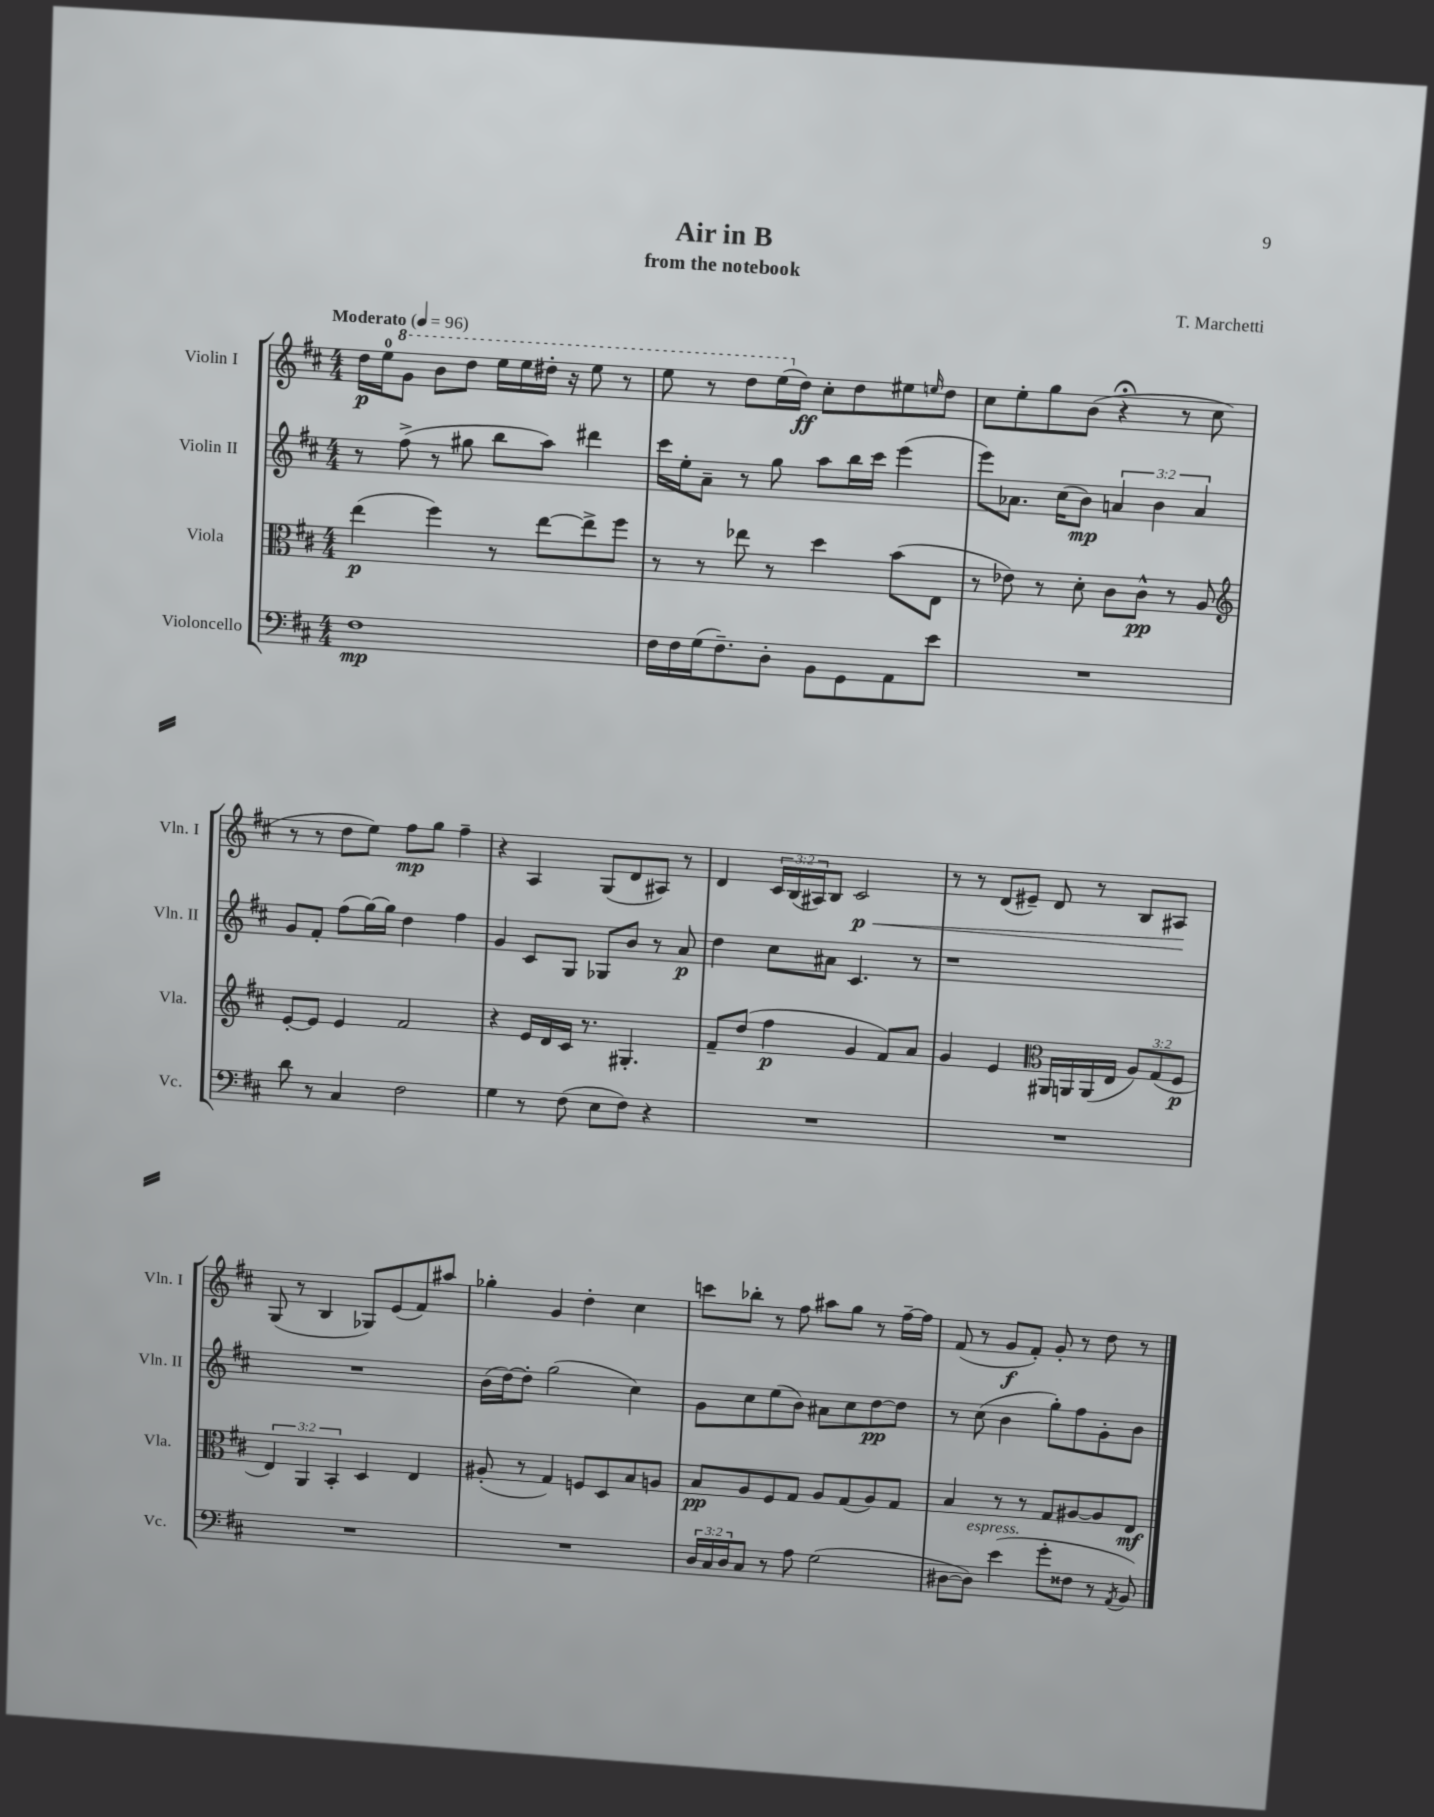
\header { title = "Air in B" composer = "T. Marchetti" subtitle = "from the notebook" }
<<
\new StaffGroup <<
\new Staff = "s0" \with { instrumentName = "Violin I" shortInstrumentName = "Vln. I" } {
    \clef treble \key d \major \numericTimeSignature \time 4/4 \override Staff.TupletNumber.text = #tuplet-number::calc-fraction-text \tempo "Moderato" 4 = 96
    d''16\p e''16-0 \ottava #1 g''8 b''8 d'''8 e'''16 e'''16 dis'''16-. r16 e'''8 r8 |
    e'''8 r8 d'''8 e'''16( \ottava #0 d''16\ff) cis''8-. d''8 eis''8 \grace { e''16 } d''8 |
    cis''8 e''8-. g''8 b'8( r4\fermata r8 cis''8 |
    r8 r8 d''8 e''8) fis''8\mp g''8 fis''4-- |
    r4 a4 g8( d'8 ais8) r8 |
    d'4 \tuplet 3/2 { cis'16 b16( ais16) } b8 cis'2\p\< |
    r8 r8 d'8( eis'8--) d'8 r8 b8 ais8\! |
    g8( r8 b4 ges8) e'8( fis'8) ais''8 |
    ges''4-. g'4 d''4-. cis''4 |
    c'''8 bes''8-. r8 fis''8 ais''8 g''8 r8 fis''16~-- fis''16 |
    fis'8( r8 g'8\f fis'8-.) g'8-. r8 d''8 r8 \bar "|." |
}
\new Staff = "s1" \with { instrumentName = "Violin II" shortInstrumentName = "Vln. II" } {
    \clef treble \key d \major \numericTimeSignature \time 4/4 \override Staff.TupletNumber.text = #tuplet-number::calc-fraction-text
    r8 fis''8->( r8 gis''8 b''8 a''8) dis'''4 |
    cis'''16 e''16-. a'8-- r8 g''8 a''8 b''16 cis'''16 e'''4( |
    e'''8) aes'8. cis''16( b'8\mp) \tuplet 3/2 { a'4 b'4 a'4 } |
    g'8 fis'8-. fis''8( g''16~) g''16 d''4 fis''4 |
    g'4 cis'8 g8 ges8 b'8 r8 a'8\p |
    d''4 cis''8 ais'8 cis'4. r8 |
    r1 |
    R1 |
    b'16( d''16~) d''8-. g''2( cis''4) |
    g'8 cis''8 e''8( b'8) ais'8 cis''8 d''8~\pp d''8 |
    r8 cis''8( b'4 g''8-.) fis''8 g'8-. b'8 \bar "|." |
}
\new Staff = "s2" \with { instrumentName = "Viola" shortInstrumentName = "Vla." } {
    \clef alto \key d \major \numericTimeSignature \time 4/4 \override Staff.TupletNumber.text = #tuplet-number::calc-fraction-text
    e''4\p( fis''4) r8 e''8~ e''8-> fis''8 |
    r8 r8 ees''8 r8 d''4 b'8( e8 |
    r8 ees'8) r8 d'8-. cis'8 cis'8-^\pp r8 a8 |
    \clef treble e'8~-. e'8 e'4 fis'2 |
    r4 e'16 d'16 cis'16 r8. gis4.-. |
    fis'8-- d''8( fis''4\p g'4 fis'8) a'8 |
    g'4 e'4 \clef alto ais,16 a,16 a,16( e16 \tuplet 3/2 { a8) g8( fis8\p } |
    \tuplet 3/2 { e4) a,4 b,4-. } d4 e4 |
    ais8-.( r8 g4) f8 d8 b8 a8 |
    b8\pp a8 fis8 g8 a8 g8( a8) g8 |
    b4 r8 r8 g8 ais8~ ais8 e8\mf \bar "|." |
}
\new Staff = "s3" \with { instrumentName = "Violoncello" shortInstrumentName = "Vc." } {
    \clef bass \key d \major \numericTimeSignature \time 4/4 \override Staff.TupletNumber.text = #tuplet-number::calc-fraction-text
    fis1\mp |
    fis16 fis16 g16( fis8.--) d8-. b,8 g,8 a,8 e'8 |
    R1 |
    d'8 r8 cis4 fis2 |
    g4 r8 fis8( e8 fis8) r4 |
    R1 |
    R1 |
    R1 |
    R1 |
    \tuplet 3/2 { d16 cis16 d16 } cis8 r8 a8 g2( |
    dis8~ dis8^\markup { \italic "espress." }) e'4( g'8-. fisis8 r8 \acciaccatura { a,8 } b,8) \bar "|." |
}
>>
>>
\layout { \context { \Score \remove "Bar_number_engraver" } }
